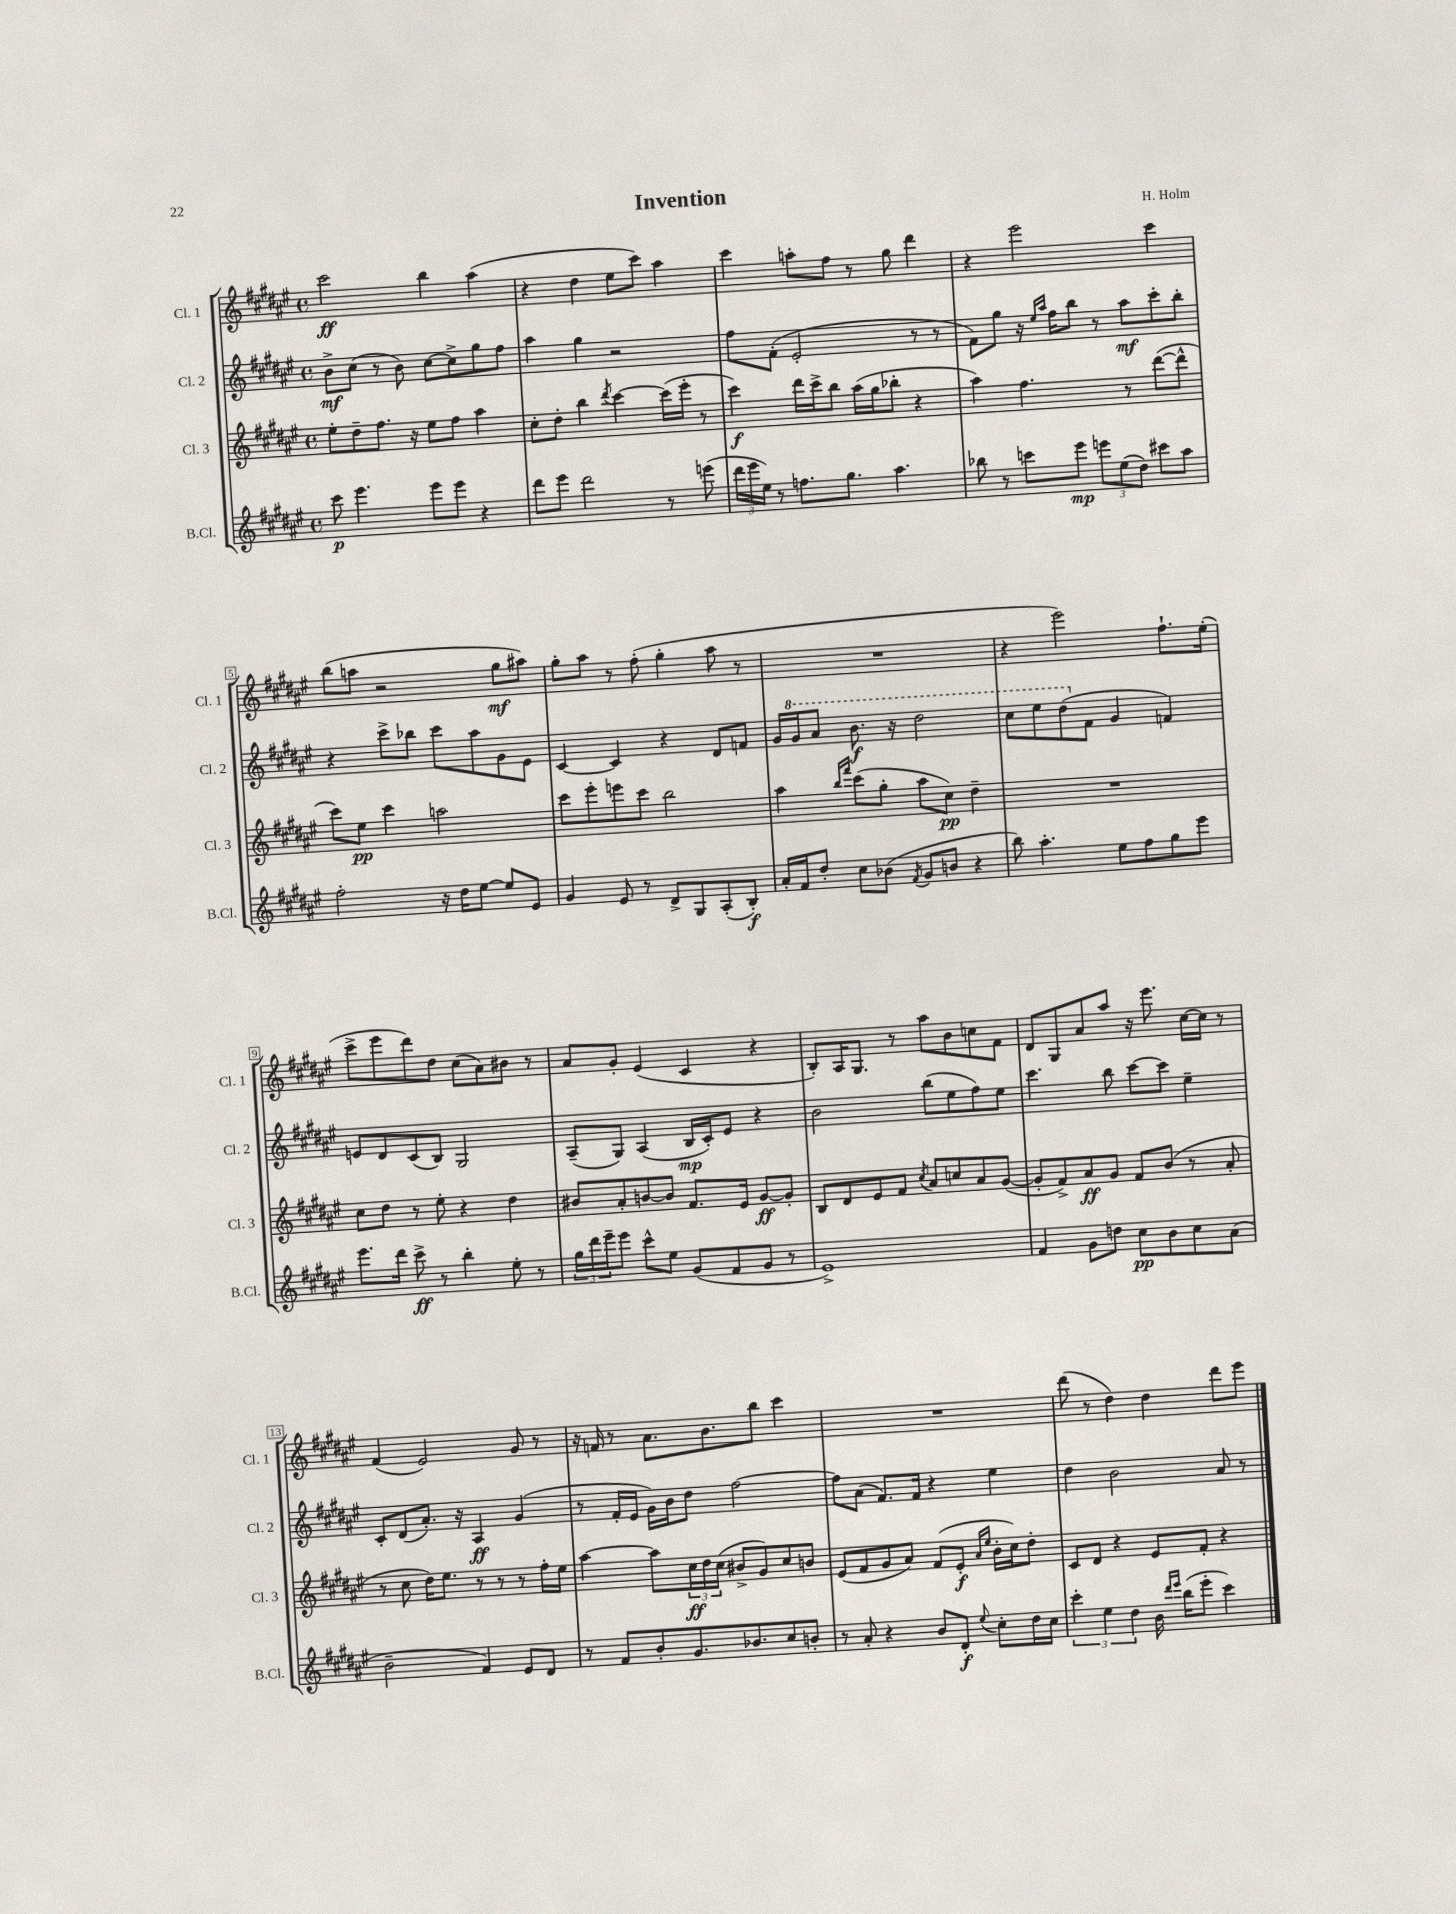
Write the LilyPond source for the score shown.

\header { title = "Invention" composer = "H. Holm" }
<<
\new StaffGroup <<
\new Staff = "s0" \with { instrumentName = "Cl. 1" shortInstrumentName = "Cl. 1" } {
    \clef treble \key fis \major \defaultTimeSignature \time 4/4
    cis'''2\ff b''4 ais''4( |
    r4 dis''4 eis''8 cis'''8) ais''4 |
    cis'''4 a''8-. fis''8 r8 gis''8 dis'''4 |
    r4 eis'''2 cis'''4 |
    b''8( a''8 r2 gis''8\mf ais''8) |
    gis''8-. ais''8 r8 fis''8-.( gis''4-. ais''8 r8 |
    R1 |
    r4 eis'''2) fis''8.-! eis''16-.( |
    cis'''8-> eis'''8 dis'''8) dis''8 cis''8( ais'8) bis'8 r8 |
    ais'8 gis'8-. eis'4( cis'4 r4 |
    b8-.) ais16 gis8. r8 ais''8 b'8 c''8 fis'8 |
    dis'8 gis8 ais'8 ais''8 r16 eis'''8. cis''16~ cis''16 r8 |
    fis'4( eis'2) gis'8 r8 |
    r16 f'16 r8 ais'8. b'8. b''8 cis'''4 |
    R1 |
    dis'''8( r8 dis''4) dis''4 dis'''8 eis'''8 \bar "|." |
}
\new Staff = "s1" \with { instrumentName = "Cl. 2" shortInstrumentName = "Cl. 2" } {
    \clef treble \key fis \major \defaultTimeSignature \time 4/4
    b'8->\mf cis''8( r8 b'8) cis''8~ cis''8-> gis''8 fis''8 |
    ais''4 gis''4 r2 |
    fis''8 fis'8-.( eis'2-. r8 r8 |
    fis'8) gis''8 r16 \grace { eis''16 ais''16 } fis''16 b''8 r8 ais''8\mf cis'''8-. b''8-. |
    r4 cis'''8-> bes''8 cis'''8 ais''8 gis'8 eis'8 |
    cis'4~ cis'4 r4 dis'8 f'8 |
    gis'16 \ottava #1 gis''16 ais''8 b''8.\f r16 dis'''2 |
    cis'''8 eis'''8 dis'''8( \ottava #0 fis'8 gis'4 f'4) |
    e'8 dis'8 cis'8( b8) gis2 |
    ais8--( gis8) ais4( b16\mp cis'16-.) eis'8 r4 |
    b'2 b''8( eis''8 fis''8) eis''8 |
    cis'''4. b''8 cis'''8~ cis'''8 eis''4-- |
    cis'8-. dis'8( ais'8.-.) r16 ais4\ff gis'4( |
    r8 fis'16-. eis'16 gis'16) b'16 dis''8 fis''2~ |
    fis''8 ais'8( fis'8.) fis'16 r4 eis''4 |
    dis''4 b'2 ais'8 r8 \bar "|." |
}
\new Staff = "s2" \with { instrumentName = "Cl. 3" shortInstrumentName = "Cl. 3" } {
    \clef treble \key fis \major \defaultTimeSignature \time 4/4
    eis''8-. dis''8-- fis''8. r16 eis''8 fis''8 ais''4 |
    cis''8-. dis''8-. b''4 \acciaccatura { dis'''8 } cis'''4~ cis'''16( eis'''16-. r8 |
    cis'''4\f) dis'''16 cis'''16-> b''8 ais''16( gis''16 bes''8-. r4 |
    ais''4) fis''4. r8 dis'''8~( dis'''8-^ |
    cis'''8) eis''8\pp cis'''4 a''2 |
    cis'''8 eis'''8-. e'''8 cis'''8 b''2 |
    ais''4 \grace { b''16 fis'''16 } cis'''8( gis''8-. ais''8 cis''8\pp) dis''4-- |
    R1 |
    cis''8 dis''8 r8 eis''8-. r4 dis''4 |
    bis'8 ais'8-. b'8~ b'8 fis'8. eis'16 gis'8~\ff gis'8-. |
    b8 dis'8 eis'8 fis'8 \acciaccatura { cis''8 } ais'8 c''8 ais'8 gis'8~( |
    gis'8-. fis'8->) ais'8\ff gis'8 fis'8 b'8( r8 ais'8-. |
    r8 cis''8 dis''16) eis''8. r8 r8 r8 fis''16-. eis''16 |
    ais''4~ ais''8 \tuplet 3/2 { cis''16\ff dis''16 cis''16( } bis'8-> gis'8) cis''8 b'8 |
    eis'8( fis'8 gis'8 ais'8) fis'8( eis'8-.\f \grace { ais'16 eis''16 } b'16-. cis''16) dis''8-. |
    cis'8 dis'8 r4 eis'8 fis'8-. r4 \bar "|." |
}
\new Staff = "s3" \with { instrumentName = "B.Cl." shortInstrumentName = "B.Cl." } {
    \clef treble \key fis \major \defaultTimeSignature \time 4/4
    cis'''8\p eis'''4. eis'''8 eis'''8 r4 |
    dis'''8 eis'''8 dis'''2 r8 e'''8( |
    \tuplet 3/2 { dis'''16 eis'''16 eis''16) } r8 f''8. gis''8. ais''4. |
    bes''8 r8 c'''8 eis'''8\mp \tuplet 3/2 { e'''8 eis''8( dis''8) } cis'''8 ais''8 |
    fis''2-. r16 dis''16 eis''8~ eis''8 eis'8 |
    gis'4 eis'8 r8 dis'8-> gis8 ais8-.( b8-.\f) |
    ais'16-. fis'16 dis''8-. cis''8 bes'8( \acciaccatura { fis'8 } gis'8 b'8 r4 |
    b''8) ais''4.-. eis''8 fis''8 gis''8 eis'''8 |
    eis'''8. dis'''16 cis'''8->\ff r8 b''4-. eis''8-. r8 |
    \tuplet 3/2 { gis''16 dis'''16 eis'''16-- } eis'''8 cis'''8-^ eis''8 gis'8( fis'8 gis'8 r8 |
    eis'1->) |
    fis'4 gis'8 d''8 cis''8\pp b'8 cis''8 ais'8( |
    b'2-- fis'4) eis'8 dis'8 |
    r8 fis'8 b'8-. gis'8. bes'8. cis''8 b'8-. |
    r8 ais'8-. r4 b'8 dis'8-.\f \appoggiatura { eis''8 } cis''8-. dis''16 cis''16 |
    \tuplet 3/2 { cis'''4-. eis''4 dis''4 } b'16 \grace { dis'''16 eis'''16 } b''16( eis'''8-. cis'''4) \bar "|." |
}
>>
>>
\layout { \context { \Score \override BarNumber.stencil = #(make-stencil-boxer 0.1 0.3 ly:text-interface::print) } }
